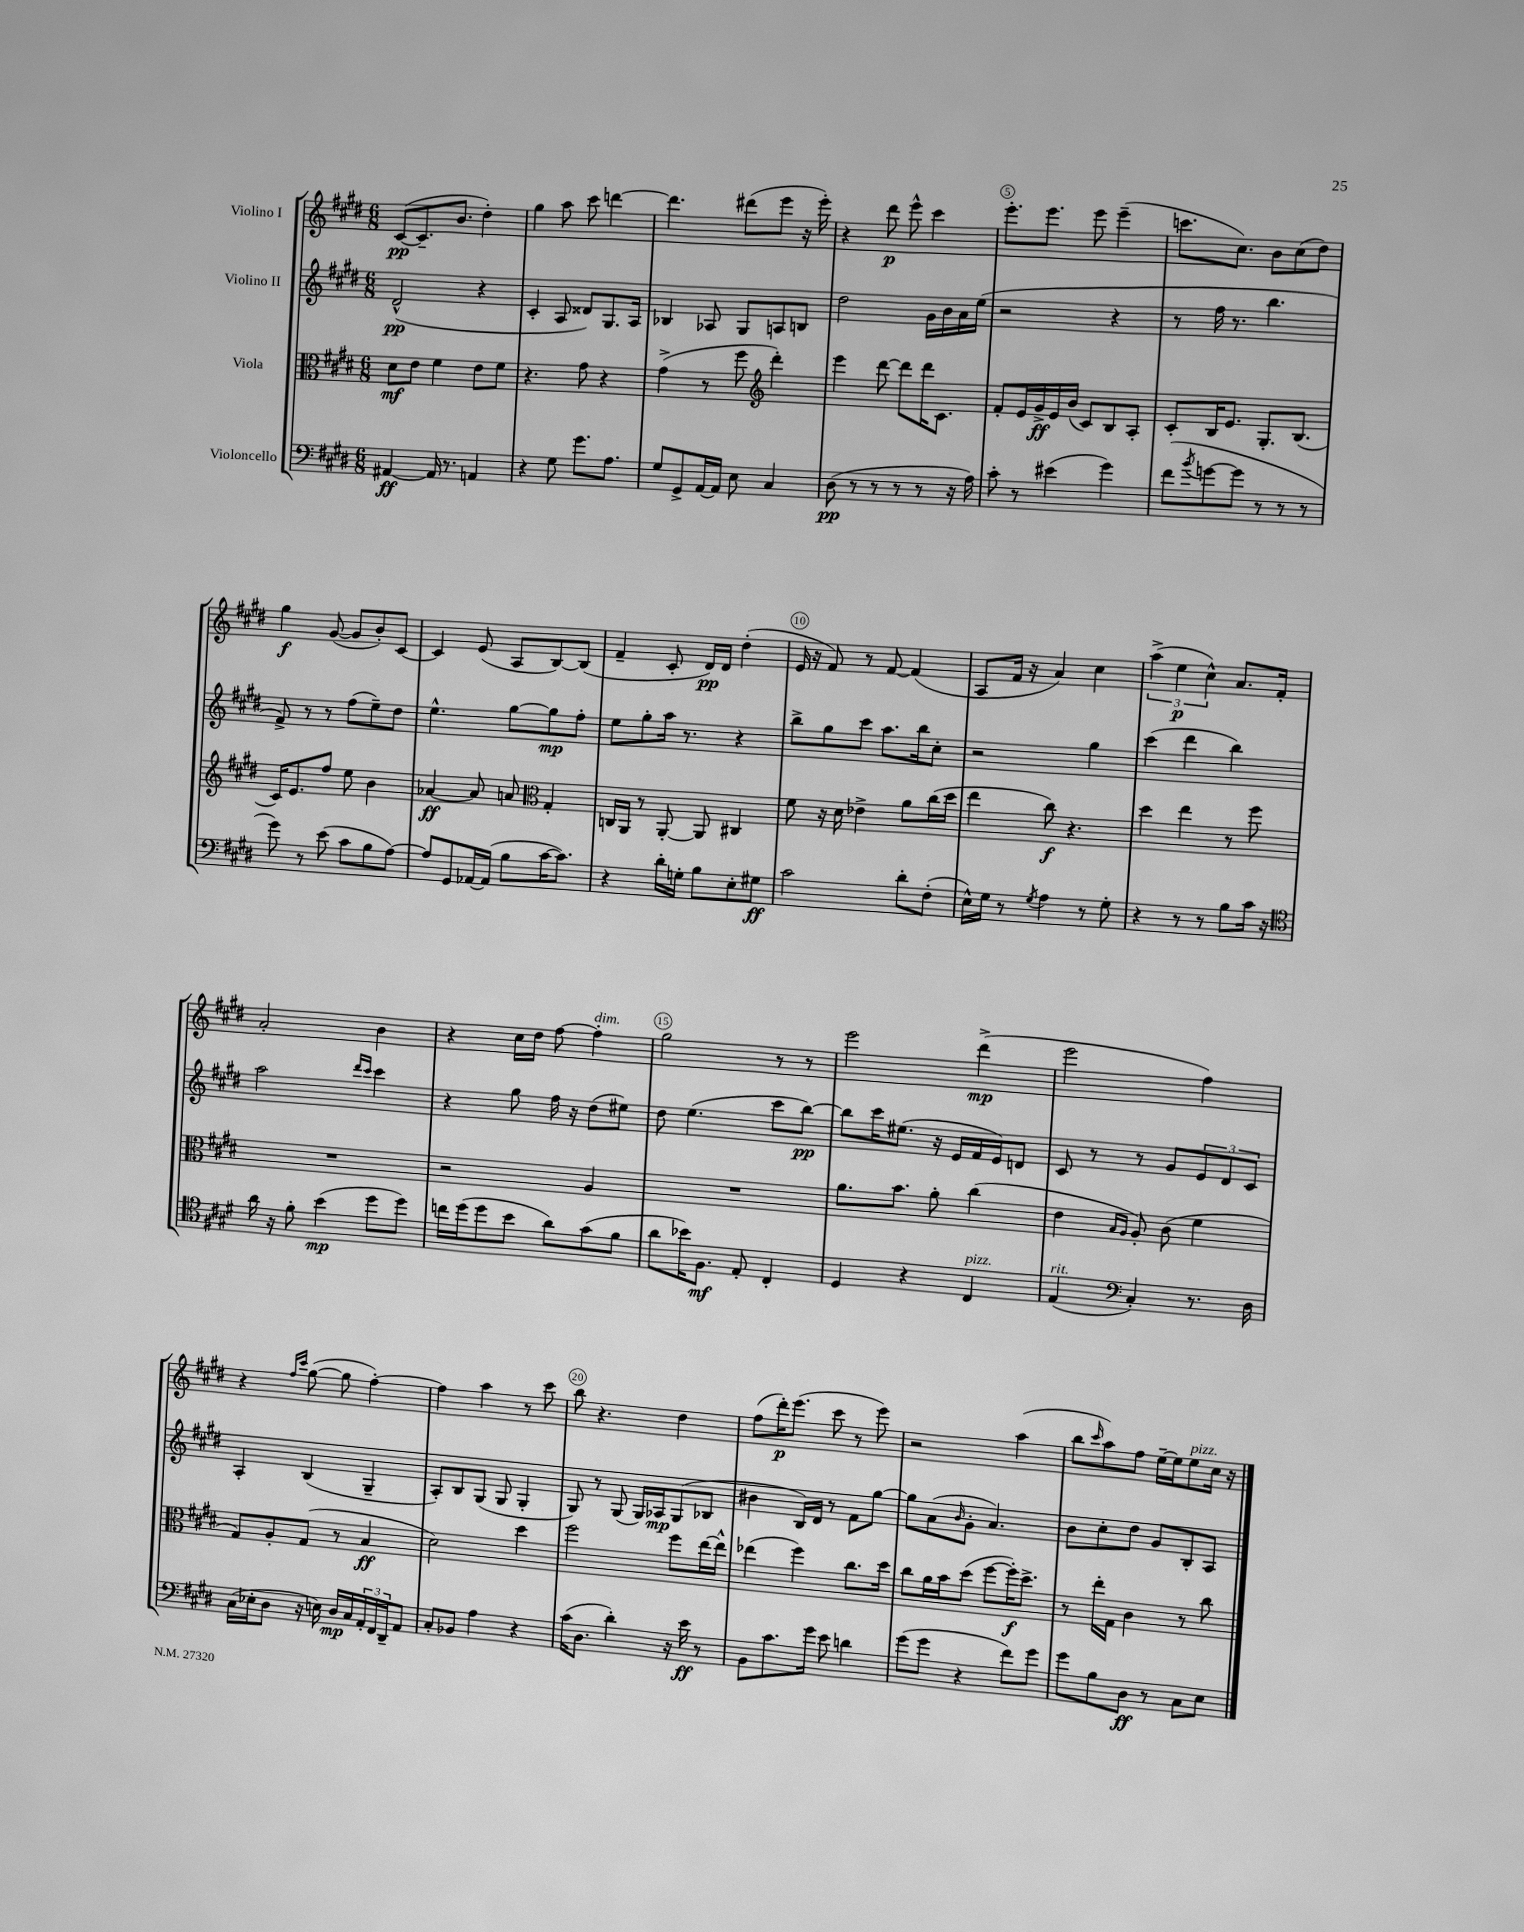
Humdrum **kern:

**kern	**dynam	**kern	**dynam	**kern	**dynam	**kern	**dynam
*part4	*part4	*part3	*part3	*part2	*part2	*part1	*part1
*staff4	*staff4	*staff3	*staff3	*staff2	*staff2	*staff1	*staff1
*I"Violoncello	*	*I"Viola	*	*I"Violino II	*	*I"Violino I	*
*clefF4	*	*clefC3	*	*clefG2	*	*clefG2	*
*k[f#c#g#d#]	*	*k[f#c#g#d#]	*	*k[f#c#g#d#]	*	*k[f#c#g#d#]	*
*M6/8	*	*M6/8	*	*M6/8	*	*M6/8	*
=1	=1	=1	=1	=1	=1	=1	=1
[4AA#X/	ff	8d#\L	mf	(2d#^^/	pp	([8c#/L	pp
.	.	8e\J	.	.	.	8.c#~/]	.
16AA#/]	.	4f#\	.	.	.	.	.
8.r	.	.	.	.	.	8.b/J	.
4AAn/	.	8e\L	.	4r	.	4dd#'\)	.
.	.	8f#\J	.	.	.	.	.
=2	=2	=2	=2	=2	=2	=2	=2
4r	.	4.r	.	4c#'/	.	4gg#\	.
8G#\	.	.	.	8A/	.	8aa\	.
8.g#\L	.	8g#\	.	8d##X/L)	.	8ccc#\	.
.	.	4r	.	8.G#/	.	[4dddn\	.
8.A\J	.	.	.	.	.	.	.
.	.	.	.	16A/Jk	.	.	.
=3	=3	=3	=3	=3	=3	=3	=3
8G#/L	.	(4g#^\	.	4B-X/	.	4.ddd\]	.
8GG#^/	.	.	.	.	.	.	.
[16AA/L	.	8r	.	8A-X/	.	.	.
16AA/JJ]	.	.	.	.	.	.	.
8E\	.	8ff#\	.	8G#/L	.	(8ddd#X\L	.
*	*	*clefG2	*	*	*	*	*
4C#/	.	4ddd#'\)	.	8An/	.	8eee\J	.
.	.	.	.	8Bn/J	.	16r	.
.	.	.	.	.	.	16eee'\)	.
=4	=4	=4	=4	=4	=4	=4	=4
(8D#\	pp	4eee\	.	2dd#\	.	4r	.
8r	.	.	.	.	.	.	.
8r	.	[8ddd#\	.	.	.	8ddd#\	p
8r	.	8ddd#\L]	.	.	.	8eee^^\	.
8r	.	16ddd#\K	.	16g#\LL	.	4ccc#\	.
.	.	8.c#\J	.	16b\	.	.	.
16r	.	.	.	16a\	.	.	.
16A\)	.	.	.	(16ee\JJ	.	.	.
=5	=5	=5	=5	=5	=5	=5	=5
8c#'\	.	8f#'/L	.	2r	.	8.eee'\L	.
8r	.	16e/L	.	.	.	.	.
.	.	16g#^/	ff	.	.	8.eee\J	.
(4e#X\	.	16e/	.	.	.	.	.
.	.	(16b/JJ	.	.	.	.	.
.	.	8c#/L)	.	.	.	8eee\	.
4g#\)	.	8B/	.	4r	.	(4eee~\	.
.	.	8A'/J	.	.	.	.	.
=6	=6	=6	=6	=6	=6	=6	=6
(8f#\L	.	8c#'/L	.	8r	.	8.cccn\L	.
8qb/	.	.	.	.	.	.	.
[8gn\	.	16B/K	.	16ff#\	.	.	.
.	.	8.e/J	.	8.r	.	8.cc#\J)	.
8g\J]	.	.	.	.	.	.	.
8r	.	8.G#'/L	.	4.bb\	.	8b\L	.
8r	.	.	.	.	.	(8cc#\	.
.	.	(8.B/J	.	.	.	.	.
8r	.	.	.	.	.	8dd#\J)	.
!!LO:LB:g=z
=7	=7	=7	=7	=7	=7	=7	=7
8g#\)	.	16c#/KL)	.	8f#^/)	.	4gg#\	f
.	.	8.e/	.	.	.	.	.
8r	.	.	.	8r	.	.	.
(8e\	.	8ff#/J	.	8r	.	([8g#/	.
8c#\L	.	8ee\	.	(8ff#\L	.	8g#/L]	.
8B\	.	4b\	.	8ee~\)	.	8b'/)	.
[8A\J)	.	.	.	8dd#\J	.	[8c#/J	.
=8	=8	=8	=8	=8	=8	=8	=8
8A/L]	.	[4a-X/	ff	4.ee^^\	.	4c#/]	.
8GG#/	.	.	.	.	.	.	.
[16AA-X/L	.	8a-/]	.	.	.	(8e/	.
(16AA-/JJ]	.	.	.	.	.	.	.
8B\L	.	8an/	.	[8gg#\L	.	8A/L	.
*	*	*clefC3	*	*	*	*	*
[16c#\K	.	4G#'/	.	8gg#\]	mp	[8B/)	.
8.c#\J])	.	.	.	.	.	.	.
.	.	.	.	8ff#'\J	.	(8B/J]	.
=9	=9	=9	=9	=9	=9	=9	=9
4r	.	16Cn/LL	.	8ee\L	.	4f#~/	.
.	.	16AA/JJ	.	.	.	.	.
.	.	8r	.	8gg#'\	.	.	.
16d#'\LL	.	[8AA'/	.	16aa\Jk	.	8c#'/	.
16Gn'\JJ	.	.	.	8.r	.	.	.
8B\L	.	8AA/]	.	.	.	16d#/LL)	pp
.	.	.	.	.	.	16d#/JJ	.
8E'\	.	4C#X/	.	4r	.	(4dd#'\	.
8G#X\J	ff	.	.	.	.	.	.
=10	=10	=10	=10	=10	=10	=10	=10
2c#\	.	8f#\	.	8bb^\L	.	16e/	.
.	.	.	.	.	.	16r	.
.	.	16r	.	8gg#\	.	8f#/)	.
.	.	16d#\	.	.	.	.	.
.	.	4e-X^\	.	8ccc#\J	.	8r	.
.	.	.	.	8.aa\L	.	[8f#/	.
8d#'\L	.	8a\L	.	.	.	(4f#/]	.
.	.	.	.	16bb\k	.	.	.
(8F#'\J	.	(16cc#\L	.	8cc#'\J	.	.	.
.	.	16dd#\JJ	.	.	.	.	.
=11	=11	=11	=11	=11	=11	=11	=11
16E^^\LL)	.	4ee\	.	2r	.	8A/L	.
16G#\JJ	.	.	.	.	.	.	.
8r	.	.	.	.	.	16f#/Jk	.
.	.	.	.	.	.	16r	.
8qG#/	.	.	.	.	.	.	.
4A\	.	8cc#\)	f	.	.	4a/)	.
.	.	4.r	.	.	.	.	.
8r	.	.	.	4gg#\	.	4cc#\	.
8G#'\	.	.	.	.	.	.	.
=12	=12	=12	=12	=12	=12	=12	=12
4r	.	4dd#\	.	(4ccc#\	.	(6aa^\	.
.	.	.	.	.	.	6ee\	p
8r	.	4ee\	.	4ddd#\	.	.	.
.	.	.	.	.	.	6cc#^^\)	.
8r	.	.	.	.	.	.	.
8B\L	.	8r	.	4bb\)	.	8.a/L	.
16c#\Jk	.	8ff#\	.	.	.	.	.
16r	.	.	.	.	.	16f#'/Jk	.
!!LO:LB:g=z
=13	=13	=13	=13	=13	=13	=13	=13
*clefC4	*	*	*	*	*	*	*
16a\	.	2.r	.	2aa\	.	2a'/	.
16r	.	.	.	.	.	.	.
8f#'\	.	.	.	.	.	.	.
(4b\	mp	.	.	.	.	.	.
.	.	.	.	16qqddd#/LL	.	.	.
.	.	.	.	16qqccc#/JJ	.	.	.
8dd#\L	.	.	.	4ccc#\	.	4b\	.
8dd#\J)	.	.	.	.	.	.	.
=14	=14	=14	=14	=14	=14	=14	=14
16ccn\LL	.	2r	.	4r	.	4r	.
(16dd#\J	.	.	.	.	.	.	.
8dd#\	.	.	.	.	.	.	.
8b\J	.	.	.	8gg#\	.	16cc#\LL	.
.	.	.	.	.	.	16dd#\JJ	.
8a\L)	.	.	.	16ff#\	.	[8ff#\	.
.	.	.	.	16r	.	.	.
!	!	!	!	!	!	!LO:TX:a:i:t=dim.	!
(8g#\	.	4A/	.	(8dd#\L	.	4ff#'\]	.
8f#\J	.	.	.	8ee#X\J)	.	.	.
=15	=15	=15	=15	=15	=15	=15	=15
8a\L	.	2.r	.	8dd#\	.	2gg#\	.
16b-X\K)	.	.	.	(4.ee\	.	.	.
8.F#\J	mf	.	.	.	.	.	.
8E'/	.	.	.	.	.	.	.
4C#'/	.	.	.	8ccc#\L	.	8r	.
.	.	.	.	[8bb\J)	pp	8r	.
=16	=16	=16	=16	=16	=16	=16	=16
4D#/	.	8.a\L	.	8bb\L]	.	2eee\	.
.	.	.	.	16ccc#\K	.	.	.
.	.	8.b\J	.	(8.ee#X\J	.	.	.
4r	.	.	.	.	.	.	.
.	.	8a'\	.	16r	.	.	.
.	.	.	.	16e/LL	.	.	.
!LO:TX:a:i:t=pizz.	!	!	!	!	!	!	!
4C#/	.	(4cc#\	.	16f#/	.	(4ddd#^\	mp
.	.	.	.	16e/J)	.	.	.
.	.	.	.	8dn/J	.	.	.
=17	=17	=17	=17	=17	=17	=17	=17
!LO:TX:a:i:t=rit.	!	!	!	!	!	!	!
(4E/	.	4e\	.	8c#/	.	2eee\	.
.	.	.	.	8r	.	.	.
*clefF4	*	*	*	*	*	*	*
.	.	16qqB/LL	.	.	.	.	.
.	.	16qqA/JJ	.	.	.	.	.
4C#'/)	.	8A'/)	.	8r	.	.	.
.	.	(8c#\	.	8g#/L	.	.	.
8.r	.	4f#\	.	12e/	.	4ff#\)	.
.	.	.	.	12d#/	.	.	.
.	.	.	.	12c#/J	.	.	.
16D#\	.	.	.	.	.	.	.
!!LO:LB:g=z
=18	=18	=18	=18	=18	=18	=18	=18
(16C#\LL	.	8G#/L)	.	4A'/	.	4r	.
16E-X'\J	.	.	.	.	.	.	.
8D#\J	.	8A'/	.	.	.	.	.
.	.	.	.	.	.	16qqff#/LL	.
.	.	.	.	.	.	16qqccc#/JJ	.
16r	.	(8G#/J	.	(4B/	.	([8gg#\	.
16En\)	.	.	.	.	.	.	.
16D#/LL	mp	8r	.	.	.	8gg#\]	.
16C#/	.	.	.	.	.	.	.
24AA'/	.	4B/	ff	4G#~/	.	[4ff#'\)	.
24FF#/	.	.	.	.	.	.	.
24DD#~/J	.	.	.	.	.	.	.
8AA/J	.	.	.	.	.	.	.
=19	=19	=19	=19	=19	=19	=19	=19
8C#'/L	.	2d#\)	.	8A'/L)	.	4ff#\]	.
8BB-X/J	.	.	.	8B/	.	.	.
4A\	.	.	.	(8G#/J	.	4aa\	.
.	.	.	.	8G#/	.	.	.
4r	.	4dd#\	.	4G#'/	.	8r	.
.	.	.	.	.	.	8ccc#\	.
=20	=20	=20	=20	=20	=20	=20	=20
(16c#\KL	.	2ff#\	.	8G#/)	.	8bb\	.
8.D#\J	.	.	.	.	.	.	.
.	.	.	.	8r	.	4.r	.
4d#'\)	.	.	.	(8G#/	.	.	.
.	.	.	.	16G#/LL)	.	.	.
.	.	.	.	16A-X/J	mp	.	.
16r	.	8ff#\L	.	(8G#/	.	4dd#\	.
16e\	ff	.	.	.	.	.	.
8r	.	[16ee\L	.	8B-X/J	.	.	.
.	.	16ee^^\JJ]	.	.	.	.	.
=21	=21	=21	=21	=21	=21	=21	=21
8BB\L	.	(4ee-X\	.	4b#X\	.	(8ff#\L	.
8.c#\	.	.	.	.	.	16ddd#'\K)	p
.	.	.	.	.	.	(8.eee\J	.
.	.	4ff#\)	.	16B/LL)	.	.	.
16g#\Jk	.	.	.	16d#/JJ	.	.	.
8e\	.	.	.	8r	.	8ccc#\	.
4dn\	.	8.cc#\L	.	8f#\L	.	8r	.
.	.	.	.	[8gg#\J	.	8eee\)	.
.	.	16dd#\Jk	.	.	.	.	.
=22	=22	=22	=22	=22	=22	=22	=22
(8g#\L	.	8cc#\L	.	8gg#\L]	.	2r	.
8g#\J	.	16a\L	.	(8a\	.	.	.
.	.	16b\J	.	.	.	.	.
.	.	.	.	16qqb/	.	.	.
4r	.	(8dd#\J	.	8g#'\J	.	.	.
.	.	[8ff#\L	.	4.a/)	.	.	.
8f#\L)	.	16ff#'\K])	f	.	.	(4aa\	.
.	.	8.dd#^\J	.	.	.	.	.
8g#\J	.	.	.	.	.	.	.
=23	=23	=23	=23	=23	=23	=23	=23
8g#\L	.	8r	.	8b\L	.	8bb\L	.
.	.	.	.	.	.	16qqccc#/	.
8B\	.	16ee'\LL	.	8cc#'\	.	8aa\)	.
.	.	16G#\JJ	.	.	.	.	.
8D#\J	ff	4c#\	.	8dd#\J	.	8ff#\J	.
8r	.	.	.	8g#/L	.	[16ee~\LL	.
.	.	.	.	.	.	16ee\J]	.
!	!	!	!	!	!	!LO:TX:a:i:t=pizz.	!
8C#\L	.	8r	.	8B'/	.	8ee\	.
8E\J	.	8cc#\	.	8A/J	.	16cc#\Jk	.
.	.	.	.	.	.	16r	.
==	==	==	==	==	==	==	==
*-	*-	*-	*-	*-	*-	*-	*-
